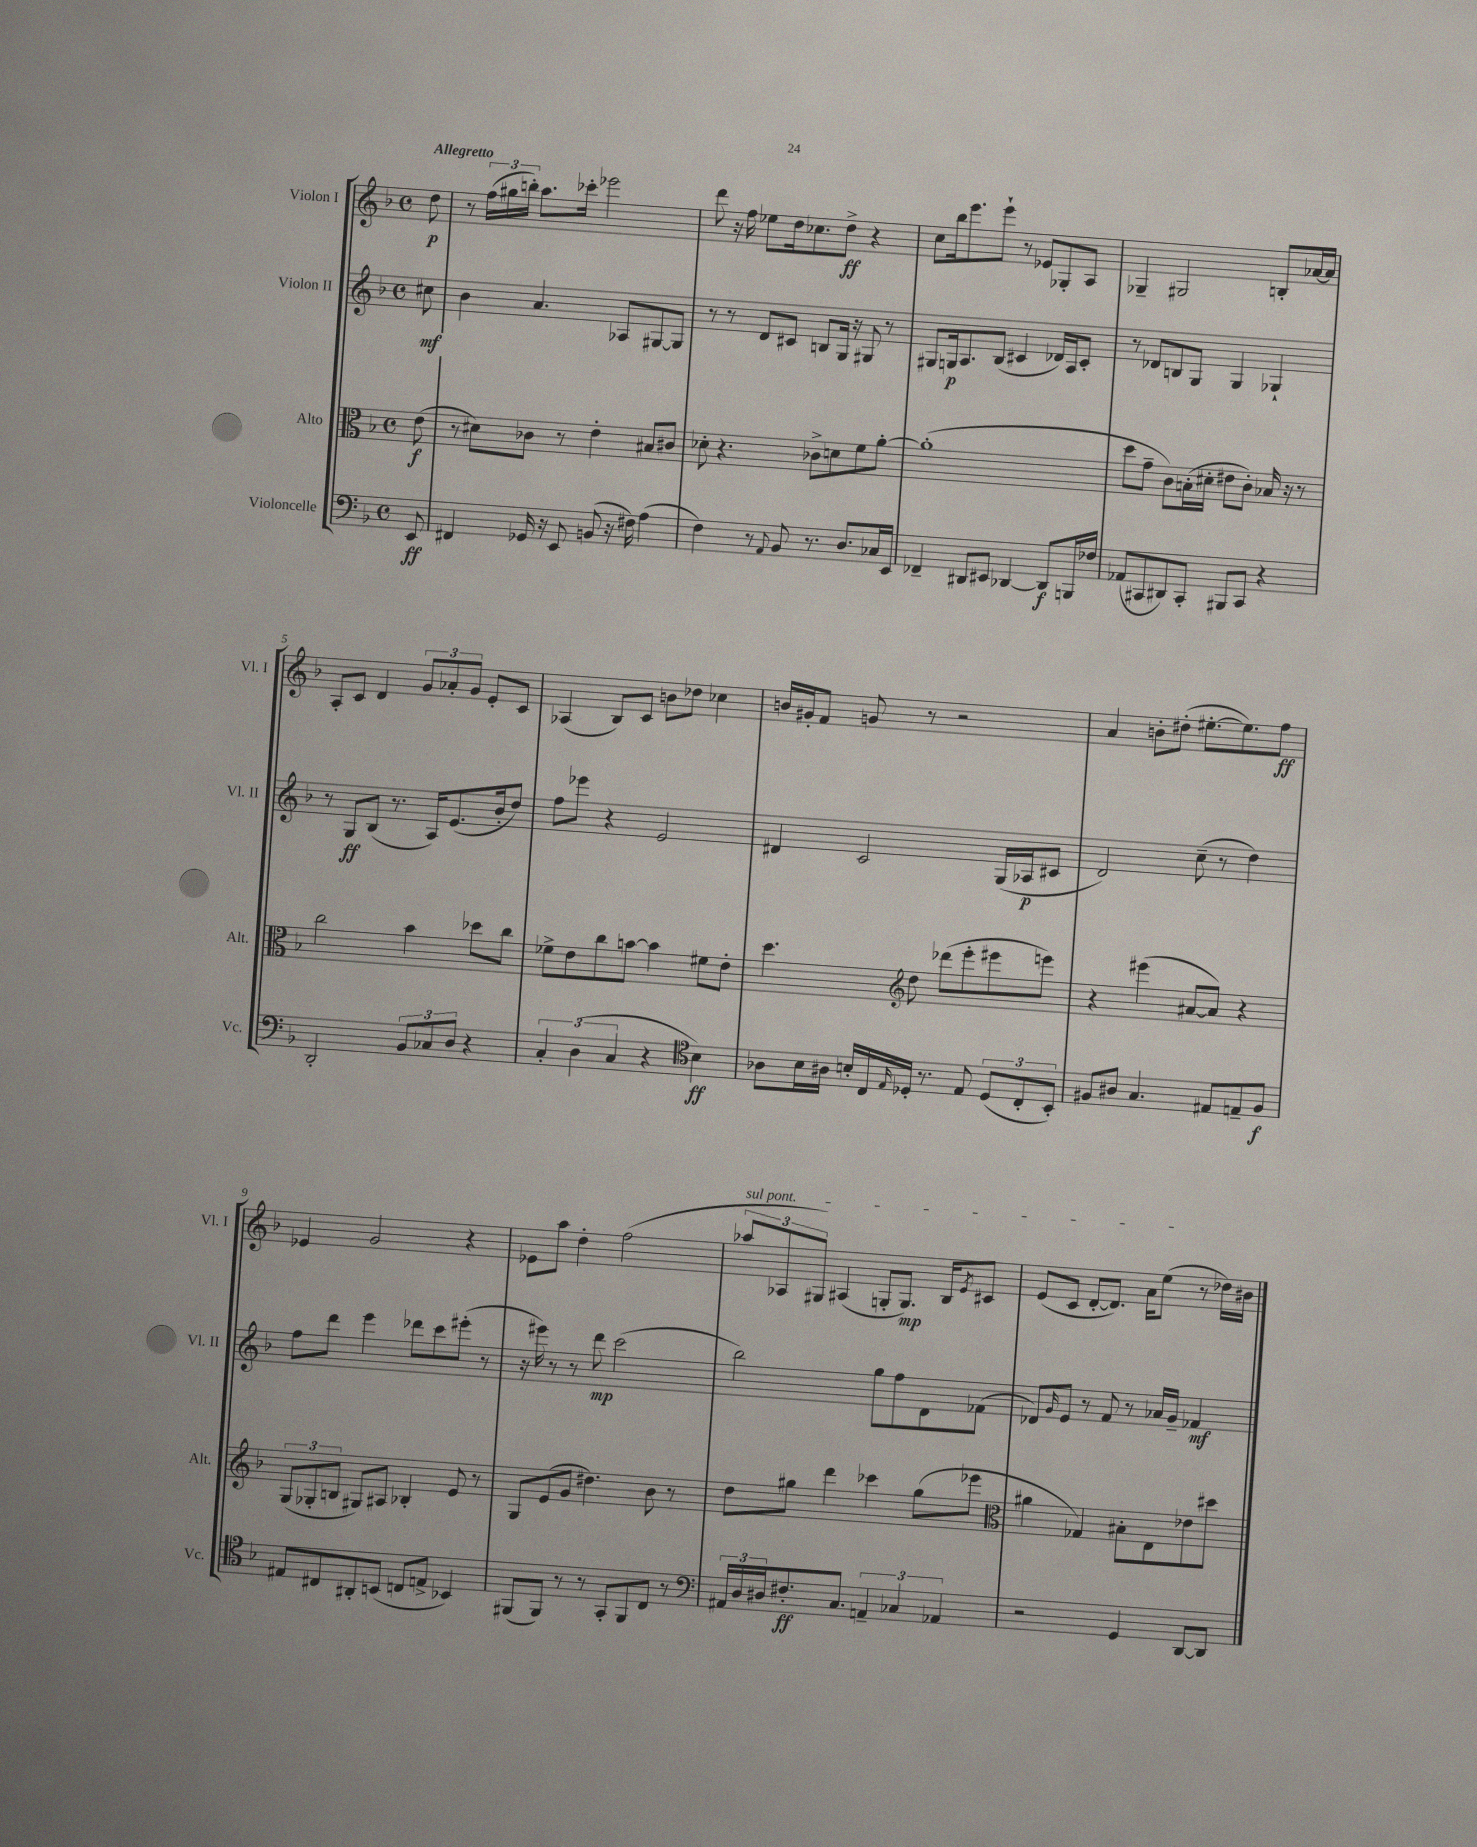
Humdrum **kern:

**kern	**kern	**kern	**kern
*staff4	*staff3	*staff2	*staff1
*clefF4	*clefC3	*clefG2	*clefG2
*k[b-]	*k[b-]	*k[b-]	*k[b-]
*M4/4	*M4/4	*M4/4	*M4/4
*met(c)	*met(c)	*met(c)	*met(c)
8EE	(8e	8cc#	8dd
=	=	=	=
4FF#	8r	4b-	8r
.	8d#)	.	(24ff
.	.	.	24gg#
.	.	.	24bb')
16GG-	8c-	4.a	8.aa
16r	.	.	.
8EE	8r	.	.
.	.	.	16ccc-'
(8BB	4e'	.	2eee-
16r	.	8A-	.
16F#)	.	.	.
(4A	8B#	[8G#	.
.	8c#	8G#]	.
=	=	=	=
4F)	8d-'	8r	8ddd
.	4.r	8r	16r
.	.	.	16ff
8r	.	8d	8ee-
8qqAA	.	.	.
8BB-	.	8c#	16dd
.	.	.	8.cc-
8.r	8c-^	8B	.
.	8d	16G	8dd^
8.D	.	16r	.
.	8f	8G#	4r
16C-	[8a'	8r	.
16EE	.	.	.
=	=	=	=
4FF-~	(1a']	8G#	8cc
.	.	16G	16bb-
.	.	8.A	8.eee
8DD#	.	.	.
8EE#	.	(8B-	8eee`
[4DD-	.	4c#	8r
.	.	.	8e-
8DD-]	.	16d-)	8G-'
.	.	16A	.
16BBB	.	8c#'	8A
16F-	.	.	.
=	=	=	=
(8AA-	8dd	8r	4G-~
8CC#	8g~	8d-	.
8DD#)	8c)	8B	2G#
8CC#'	(16B'	8G	.
.	16d#'	.	.
8BBB#	8e#	4G	.
8CC#	8c')	.	.
4r	16B-	4G-`	8B'
.	16r	.	.
.	8r	.	[16a-
.	.	.	16a-]
=	=	=	=
2DD'	2cc	8r	8A'
.	.	8G	8c
.	.	(8B-	4d
.	.	8.r	.
12BB-	4b-	.	12g
.	.	16A)	.
12C-	.	.	12a-'
.	.	(8.e	.
12D	.	.	12g
4r	8dd-	.	8e'
.	.	16b-'	.
.	8cc	8dd)	8c
=	=	=	=
6C'	8f-^	8ff	(4A-
.	8e	8eee-	.
(6D	.	.	.
.	8cc	4r	8B-)
6C	.	.	.
.	[8b	.	8c
4r	4b]	2e	8b
.	.	.	8dd-
*clefC4	*	*	*
4B-)	8f#	.	4cc-
.	8e'	.	.
=	=	=	=
8A-	4.dd	4d#	16b
.	.	.	16g#'
16B-	.	.	8f
16A#	.	.	.
16B'	.	2c	8g
16C	.	.	.
*	*clefG2	*	*
16qqE	.	.	.
16D-'	8dd	.	8r
8.r	.	.	.
.	(8ddd-	.	2r
8E	8eee'	.	.
(12D-	8eee#	(16G	.
.	.	16A-	.
12C'	.	.	.
.	8eee)	8c#	.
12BB-')	.	.	.
=	=	=	=
8F#	4r	2d)	4a
8A#	.	.	.
4.G	(4eee#	.	8b'
.	.	.	(8dd#'
.	[8a#	(8cc~	[8.ee#'
8E#	8a#])	8r	.
.	.	.	8.ee#])
8E~	4r	4dd)	.
8F#	.	.	8ff
=	=	=	=
8E#	(12G	8ff	4e-
.	12G-'	.	.
8C#	.	8ddd	.
.	12B	.	.
8AA#'	8G#)	4eee	2g
(8BB	8A#	.	.
8C	4B-'	8ddd-	.
8E^	.	8ccc	.
4BB-)	8e	(8eee#'	4r
.	8r	8r	.
=	=	=	=
(8FF#	8G	16r	8e-
.	.	16eee#)	.
8FF#)	(8e	8r	8aa
8r	8g	8r	4dd'
8r	4.dd#)	8ddd	.
8GG'	.	(2ccc	(2ff
8FF#	.	.	.
8C	8b-	.	.
8r	8r	.	.
=	=	=	=
*clefF4	*	*	*
24AA#	8dd	2bb-)	12aa-
24D	.	.	.
24D#	.	.	12A-
8.F#'	8gg#	.	.
.	.	.	12G#)
.	4ddd	.	(4A#
8.C	.	.	.
6AA~	4ccc-	8gg	8G'
.	.	8ff	8.G)
6C-	.	.	.
.	(8gg#	8d	.
.	.	.	16B-
6AA-	.	.	.
.	.	.	8qe
.	8eee-	(8f-	8c#
=	=	=	=
*	*clefC3	*	*
2r	4a#	8d-)	(8e
.	.	16qqg	.
.	.	8e	8c
.	4G-)	8r	[8d'
.	.	8f	8.d])
4GG	8B#'	8r	.
.	.	.	16a
.	8E	16a-	(8ee
.	.	16g~	.
[8DD	8e-	4f-	8r
8DD]	8dd#	.	16dd-)
.	.	.	16b#
==	==	==	==
*-	*-	*-	*-
